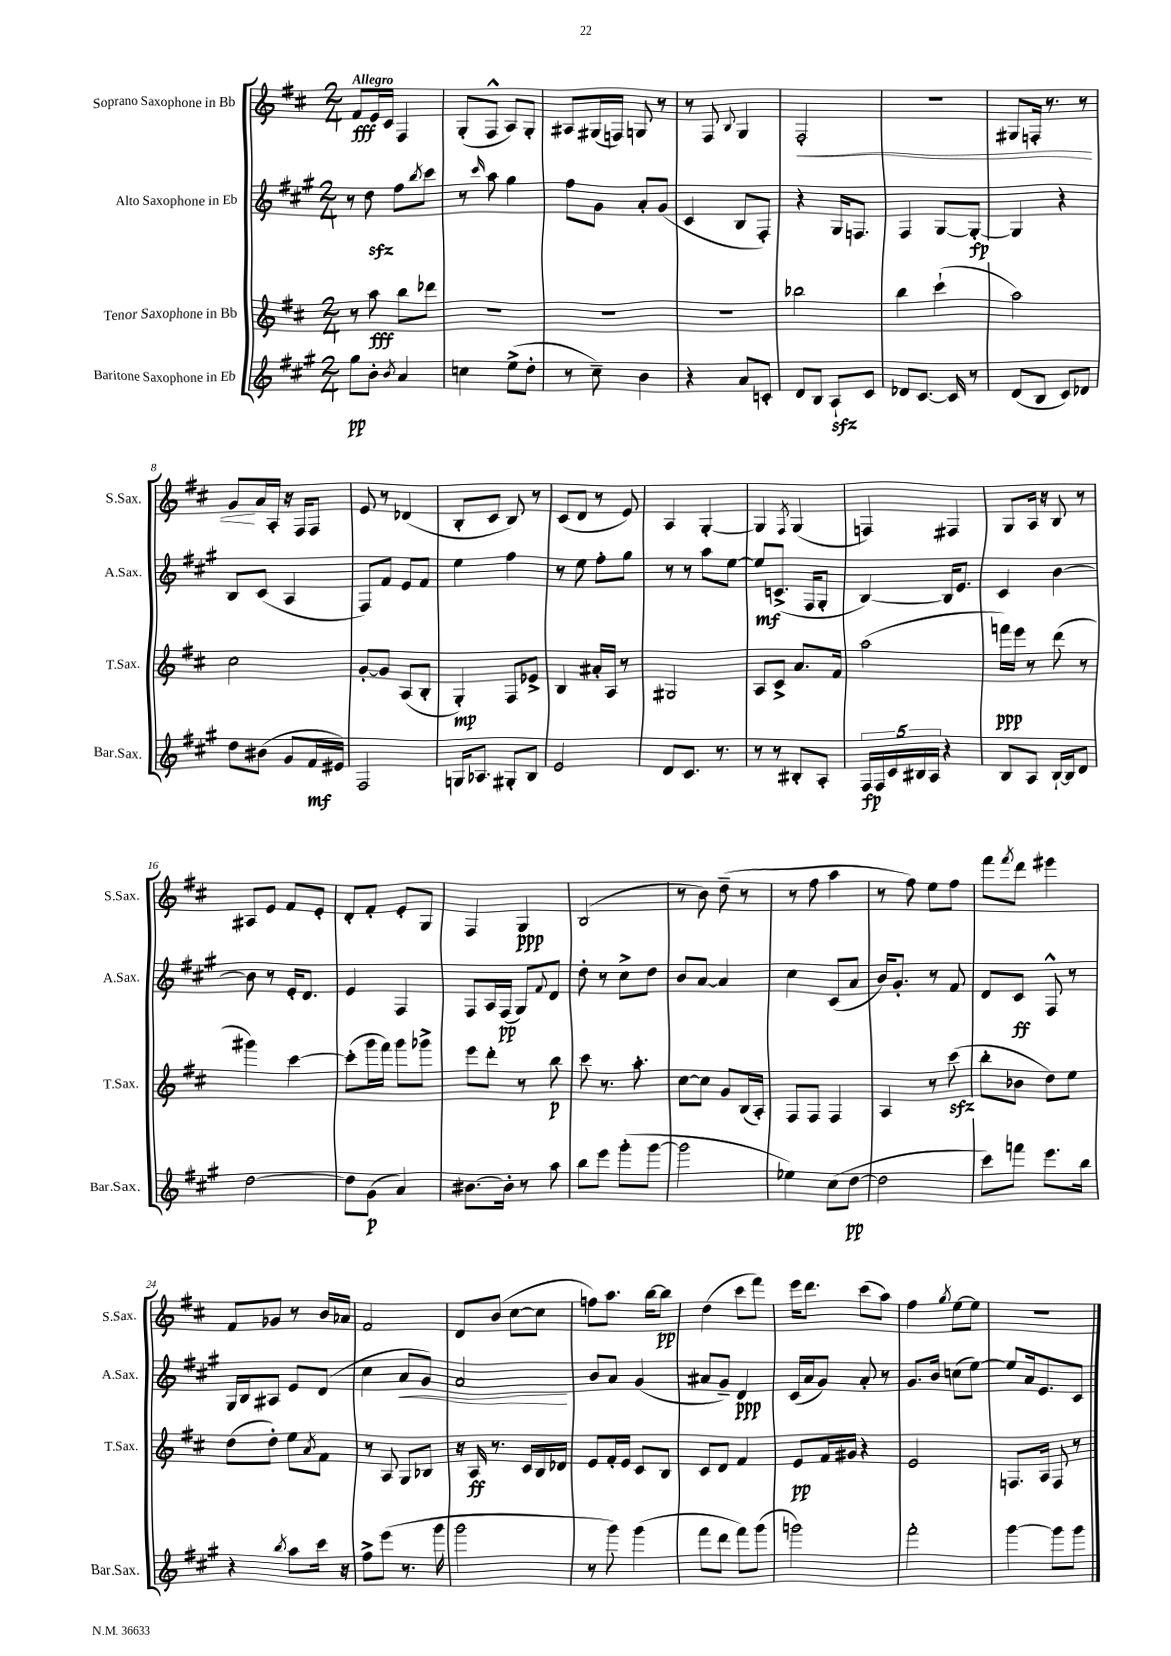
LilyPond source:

<<
\new StaffGroup <<
\new Staff = "s0" \with { instrumentName = "Soprano Saxophone in Bb" shortInstrumentName = "S.Sax." } {
    \clef treble \key d \major \numericTimeSignature \time 2/4 \tempo "Allegro"
    fis'8\fff e'16 cis'16 fis4 |
    g8-.( fis8-^ a8) g8-. |
    ais8 gis16( f16) g8 r8 |
    r8 fis8 \appoggiatura { b8 } g4 |
    fis2-.\< |
    r2 |
    gis8 f16-. r8. r8 |
    g'8\! a'16 a16-. r16 fis16 fis8 |
    e'8 r8 des'4( |
    b8-. cis'8 b8) r8 |
    cis'8( d'8 r8 e'8) |
    a4 g4~-. |
    g4 \acciaccatura { fis8 } g4( |
    f4) fis4 |
    g8 a16 r16 b8 r8 |
    ais8 e'8 fis'8 e'8-. |
    d'8-. fis'8-. e'8-. g8 |
    fis4 g4\ppp |
    b2( |
    r8 b'8) d''8--( r8 |
    r8 fis''8 a''4 |
    r8 fis''8) e''8 fis''8 |
    fis'''8 \acciaccatura { fis'''8 } d'''8 eis'''4 |
    fis'8 ges'8 r8 b'16 aes'16 |
    fis'2 |
    d'8 b'8( cis''8~ cis''8 |
    f''8) a''8. b''16~ b''8\pp |
    d''4( cis'''8 fis'''8) |
    e'''16 d'''8. cis'''8( a''8) |
    fis''4 \acciaccatura { g''8 } e''8~ e''8 |
    R2 \bar "|." |
}
\new Staff = "s1" \with { instrumentName = "Alto Saxophone in Eb" shortInstrumentName = "A.Sax." } {
    \clef treble \key a \major \numericTimeSignature \time 2/4
    r8 d''8\sfz fis''8 \acciaccatura { b''8 } cis'''8 |
    r8 \grace { cis'''16 } a''8 gis''4 |
    fis''8 gis'8 a'8-. gis'8( |
    cis'4 b8 fis8-.) |
    r4 gis16 f8. |
    fis4 gis8~ gis8~-.\fp |
    gis4 r4 |
    b8 cis'8( a4 |
    fis8) fis'8 e'8 fis'8 |
    e''4 fis''4 |
    r8 e''8 fis''8-. gis''8 |
    r8 r8 a''8 e''8~ |
    e''8\mf c'8.->( fis16 gis8-. |
    b4~) b16 e'8. |
    cis'4 b'4~ |
    b'8 r8 e'16-. d'8. |
    e'4 fis4 |
    fis8 a16 fis16\pp( gis8) \appoggiatura { fis'8 } d'8 |
    d''8-. r8 cis''8-> d''8 |
    b'8 a'8~ a'4 |
    cis''4 cis'8( a'8 |
    b'16) gis'8.-. r8 fis'8 |
    d'8 cis'8\ff fis8-^ r8 |
    gis16 b16 ais8 e'8 d'8( |
    cis''4 a'8\< gis'8) |
    a'2\! |
    b'8 a'8 gis'4( |
    ais'8 gis'8--) d'4\ppp |
    cis'16( a'16 gis'8) a'8-. r8 |
    gis'8. b'16 c''8( e''8~) |
    e''8 a'16 e'8. cis'8 \bar "|." |
}
\new Staff = "s2" \with { instrumentName = "Tenor Saxophone in Bb" shortInstrumentName = "T.Sax." } {
    \clef treble \key d \major \numericTimeSignature \time 2/4
    r8 a''8\fff b''8 des'''8 |
    R2 |
    R2 |
    R2 |
    bes''2 |
    b''4 cis'''4-!( |
    a''2) |
    cis''2 |
    g'8~-. g'8 a8( b8-. |
    g4-.\mp) fis8 ees'8-> |
    b4 ais'16-. a16 r8 |
    gis2 |
    a8 cis'8-> a'8. fis'16 |
    a''2( |
    f'''16\ppp) e'''16 r8 d'''8( r8 |
    gis'''4) cis'''4~ |
    cis'''8-.( g'''16 fis'''16) g'''8 ges'''8-> |
    e'''8 d'''8-. r8 b''8\p |
    cis'''8 r8. a''8.-. |
    cis''8~ cis''8 g'8 b16( a16-.) |
    fis8 fis8 fis4 |
    a4 r8 cis'''8\sfz( |
    b''8-. bes'8 d''8) e''8 |
    d''8( d''8-.) e''8 \acciaccatura { a'8 } fis'8 |
    r8 a8 g8 bes8 |
    r16 a16\ff r8. cis'16 b16 des'16 |
    e'8 fis'16-. e'16 cis'8 b8 |
    cis'8 d'8 fis'4 |
    e'8\pp fis'16 gis'16 r4 |
    e'2 |
    f8. a16 f8 r8 \bar "|." |
}
\new Staff = "s3" \with { instrumentName = "Baritone Saxophone in Eb" shortInstrumentName = "Bar.Sax." } {
    \clef treble \key a \major \numericTimeSignature \time 2/4
    gis''8\pp b'8-. \acciaccatura { b'8 } a'4 |
    c''4 e''8->( d''8-. |
    r8 cis''8--) b'4 |
    r4 a'8 c'8-. |
    d'8 b8 a8-!\sfz cis'8 |
    des'8 cis'8.~ cis'16 r8 |
    d'8( b8 cis'8) des'8 |
    d''8 bis'8( gis'8 fis'16\mf eis'16) |
    fis2 |
    g16 aes8. gis8-. b8 |
    e'2 |
    d'8 cis'8. r8. |
    r8 r8 bis8-. a8-. |
    \tuplet 5/4 { fis16\fp fis16 cis'16 bis16 a16 } r4 |
    b8 a8 b16~-! b16 d'8 |
    d''2~ |
    d''8 gis'8\p( a'4) |
    bis'8.~ bis'16-. r8 a''8 |
    b''8 e'''8 gis'''8-.( gis'''8~ |
    gis'''2 |
    ees''4) cis''8( d''8~\pp |
    d''2 |
    cis'''8) f'''8 e'''8. b''16 |
    r4 \acciaccatura { b''8 } a''8 cis'''16 r16 |
    fis''8-> e'''8( r8. gis'''16 |
    gis'''2 |
    r8 gis'''8) gis'''4( |
    fis'''8 d'''8 fis'''8) gis'''8( |
    g'''2) |
    fis'''2-. |
    gis'''4~ gis'''8 gis'''8 \bar "|." |
}
>>
>>
